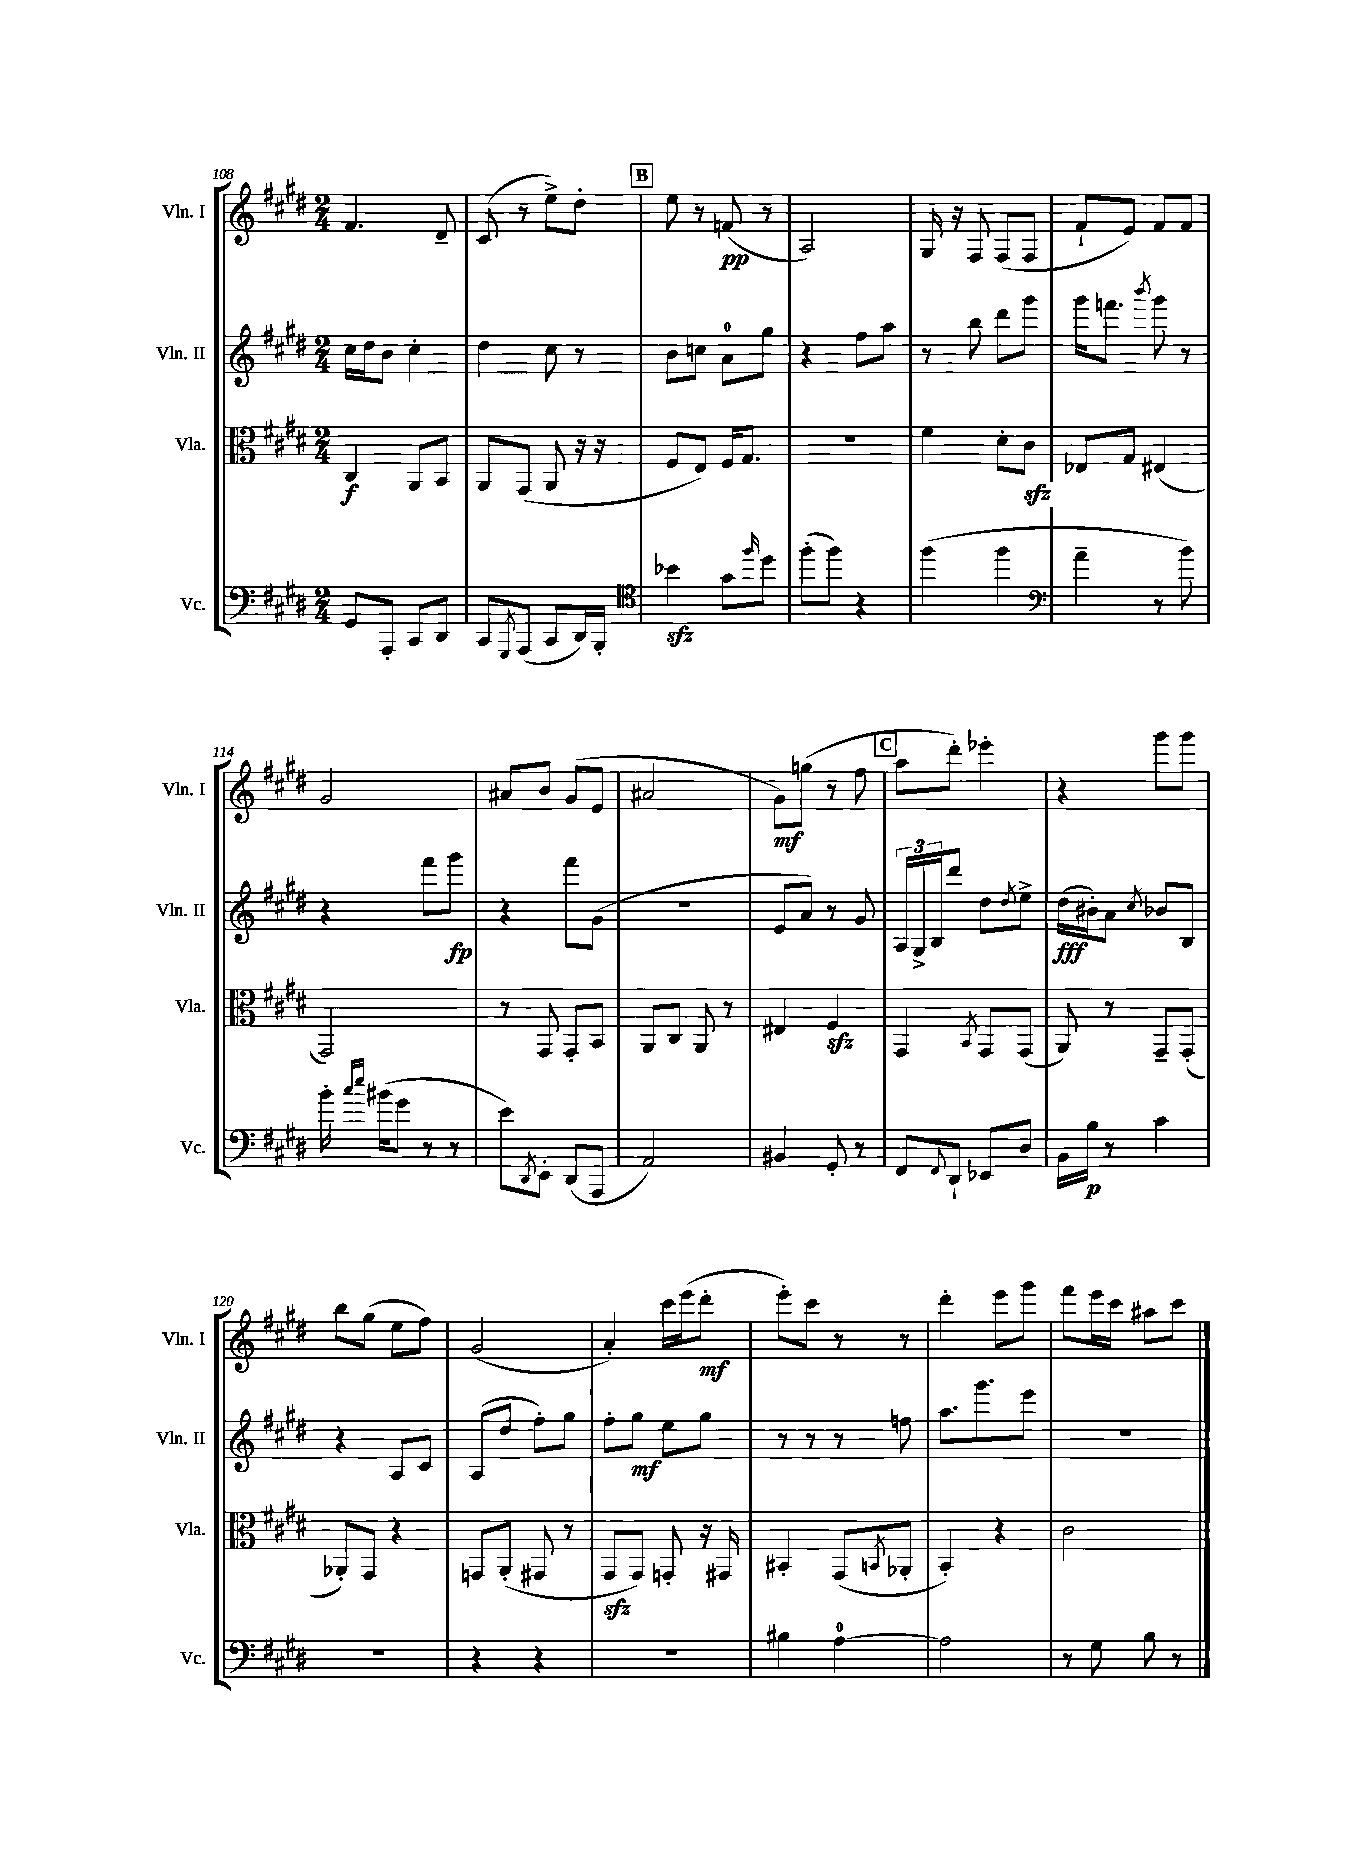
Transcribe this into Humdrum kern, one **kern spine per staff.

**kern	**dynam	**kern	**dynam	**kern	**dynam	**kern	**dynam
*part4	*part4	*part3	*part3	*part2	*part2	*part1	*part1
*staff4	*staff4	*staff3	*staff3	*staff2	*staff2	*staff1	*staff1
*I"Vc.	*	*I"Vla.	*	*I"Vln. II	*	*I"Vln. I	*
*I'Vc.	*	*I'Vla.	*	*I'Vln. II	*	*I'Vln. I	*
*clefF4	*	*clefC3	*	*clefG2	*	*clefG2	*
*k[f#c#g#d#]	*	*k[f#c#g#d#]	*	*k[f#c#g#d#]	*	*k[f#c#g#d#]	*
*M2/4	*	*M2/4	*	*M2/4	*	*M2/4	*
=108	=108	=108	=108	=108	=108	=108	=108
8GG#/L	.	4C#/	f	16cc#\LL	.	4.f#/	.
.	.	.	.	16dd#\J	.	.	.
8AAA'/J	.	.	.	8b\J	.	.	.
8CC#/L	.	8AA/L	.	4cc#'\	.	.	.
8DD#/J	.	8BB/J	.	.	.	8d#~/	.
=109	=109	=109	=109	=109	=109	=109	=109
8CC#/L	.	8AA/L	.	4dd#\	.	(8c#/	.
8qGGG#/	.	.	.	.	.	.	.
(8AAA/J	.	(8GG#/J	.	.	.	8r	.
8CC#/L	.	8AA/	.	8cc#\	.	8ee^\L)	.
16DD#/L)	.	16r	.	8r	.	8dd#'\J	.
16BBB'/JJ	.	16r	.	.	.	.	.
!!LO:REH:place=s1:t=B
=110	=110	=110	=110	=110	=110	=110	=110
*clefC4	*	*	*	*	*	*	*
4b-Xzz\	.	8F#/L	.	8b\L	.	8ee\	.
.	.	8E/J)	.	8ccn\J	.	8r	.
8g#\L	.	16F#/KL	.	8a\L	.	(8fn/	pp
.	.	8.G#/J	.	.	.	.	.
16qqff#/	.	.	.	.	.	.	.
8dd#\J	.	.	.	8gg#\J	.	8r	.
=111	=111	=111	=111	=111	=111	=111	=111
(8ff#'\L	.	2r	.	4r	.	2A/)	.
8ff#\J)	.	.	.	.	.	.	.
4r	.	.	.	8ff#\L	.	.	.
.	.	.	.	8aa\J	.	.	.
=112	=112	=112	=112	=112	=112	=112	=112
(4ff#\	.	4f#\	.	8r	.	16G#/	.
.	.	.	.	.	.	16r	.
.	.	.	.	8bb\	.	8F#/	.
4ff#\	.	8d#'\L	.	8ddd#\L	.	(8F#/L	.
.	.	8c#zz\J	.	8ggg#\J	.	8F#/J	.
=113	=113	=113	=113	=113	=113	=113	=113
*clefF4	*	*	*	*	*	*	*
4a~\	.	8E-X/L	.	16ggg#\KL	.	8f#`/L	.
.	.	.	.	8.fffn\J	.	.	.
.	.	8G#/J	.	.	.	8e/J)	.
.	.	.	.	8qbbb/	.	.	.
8r	.	(4E#X/	.	8ggg#\	.	8f#/L	.
8b\)	.	.	.	8r	.	8f#/J	.
!!LO:LB:g=z
=114	=114	=114	=114	=114	=114	=114	=114
16b'\	.	2GG#/)	.	4r	.	2g#/	.
16qqcc#/LL	.	.	.	.	.	.	.
16qqee/JJ	.	.	.	.	.	.	.
(16b#X\KL	.	.	.	.	.	.	.
8g#\J	.	.	.	.	.	.	.
8r	.	.	.	8fff#\L	.	.	.
8r	.	.	.	8ggg#\J	fp	.	.
=115	=115	=115	=115	=115	=115	=115	=115
8e\L)	.	8r	.	4r	.	8a#X/L	.
8qDD#/	.	.	.	.	.	.	.
8EE'\J	.	8GG#/	.	.	.	8b/J	.
(8DD#/L	.	8GG#'/L	.	8fff#\L	.	(8g#/L	.
8AAA/J	.	8BB/J	.	(8g#\J	.	8e/J	.
=116	=116	=116	=116	=116	=116	=116	=116
2AA/)	.	8AA/L	.	2r	.	2a#X/	.
.	.	8C#/J	.	.	.	.	.
.	.	8AA/	.	.	.	.	.
.	.	8r	.	.	.	.	.
=117	=117	=117	=117	=117	=117	=117	=117
4BB#X/	.	4E#X/	.	8e/L	.	8g#\L)	mf
.	.	.	.	8a/J)	.	(8ggn\J	.
8GG#'/	.	4F#zz/	.	8r	.	8r	.
8r	.	.	.	8g#/	.	8ff#\	.
!!LO:REH:place=s1:t=C
=118	=118	=118	=118	=118	=118	=118	=118
8FF#/L	.	4GG#/	.	24A/LL	.	8aa\L	.
.	.	.	.	24G#^/	.	.	.
.	.	.	.	24B/J	.	.	.
8qqFF#/	.	.	.	.	.	.	.
8DD#`/J	.	.	.	8ddd#/J	.	8ddd#'\J)	.
.	.	8qBB/	.	.	.	.	.
8EE-X/L	.	8GG#/L	.	8dd#\L	.	4eee-X'\	.
.	.	.	.	8qdd#/	.	.	.
8D#/J	.	(8GG#/J	.	8ee^\J	.	.	.
=119	=119	=119	=119	=119	=119	=119	=119
16BB\LL	.	8AA/)	.	(16dd#\LL	fff	4r	.
16B\JJ	p	.	.	16b#X'\J)	.	.	.
8r	.	8r	.	8a\J	.	.	.
.	.	.	.	8qcc#/	.	.	.
4c#\	.	8GG#~/L	.	8b-X/L	.	8ggg#\L	.
.	.	(8GG#'/J	.	8B/J	.	8ggg#\J	.
!!LO:LB:g=z
=120	=120	=120	=120	=120	=120	=120	=120
2r	.	8AA-X'/L)	.	4r	.	8bb\L	.
.	.	8GG#/J	.	.	.	(8gg#\J	.
.	.	4r	.	8A/L	.	8ee\L	.
.	.	.	.	8c#/J	.	8ff#\J)	.
=121	=121	=121	=121	=121	=121	=121	=121
4r	.	8GGn/L	.	(8A/L	.	(2g#/	.
.	.	(8AA'/J	.	8dd#/J	.	.	.
4r	.	8GG#X/	.	8ff#'\L)	.	.	.
.	.	8r	.	8gg#\J	.	.	.
=122	=122	=122	=122	=122	=122	=122	=122
2r	.	8GG#zz/L	.	8ff#'\L	.	4a'/)	.
.	.	8GG#/J)	.	8gg#\J	mf	.	.
.	.	8GGn'/	.	8ee\L	.	16ccc#\LL	.
.	.	.	.	.	.	(16eee\J	.
.	.	16r	.	8gg#\J	.	8ddd#'\J	mf
.	.	16GG#X/	.	.	.	.	.
=123	=123	=123	=123	=123	=123	=123	=123
4B#X\	.	4BB#X'/	.	8r	.	8eee'\L)	.
.	.	.	.	8r	.	8ccc#\J	.
[4A\	.	(8GG#/L	.	8r	.	8r	.
.	.	8qBBn/	.	.	.	.	.
.	.	8AA-X'/J	.	8ffn\	.	8r	.
=124	=124	=124	=124	=124	=124	=124	=124
2A\]	.	4BB'/)	.	8.aa\L	.	4ddd#'\	.
.	.	.	.	8.ggg#\	.	.	.
.	.	4r	.	.	.	8eee\L	.
.	.	.	.	8eee\J	.	8ggg#\J	.
=125	=125	=125	=125	=125	=125	=125	=125
8r	.	2c#\	.	2r	.	8fff#\L	.
8G#\	.	.	.	.	.	16eee\L	.
.	.	.	.	.	.	16ccc#\JJ	.
8B\	.	.	.	.	.	8aa#X\L	.
8r	.	.	.	.	.	8ccc#\J	.
==	==	==	==	==	==	==	==
*-	*-	*-	*-	*-	*-	*-	*-
